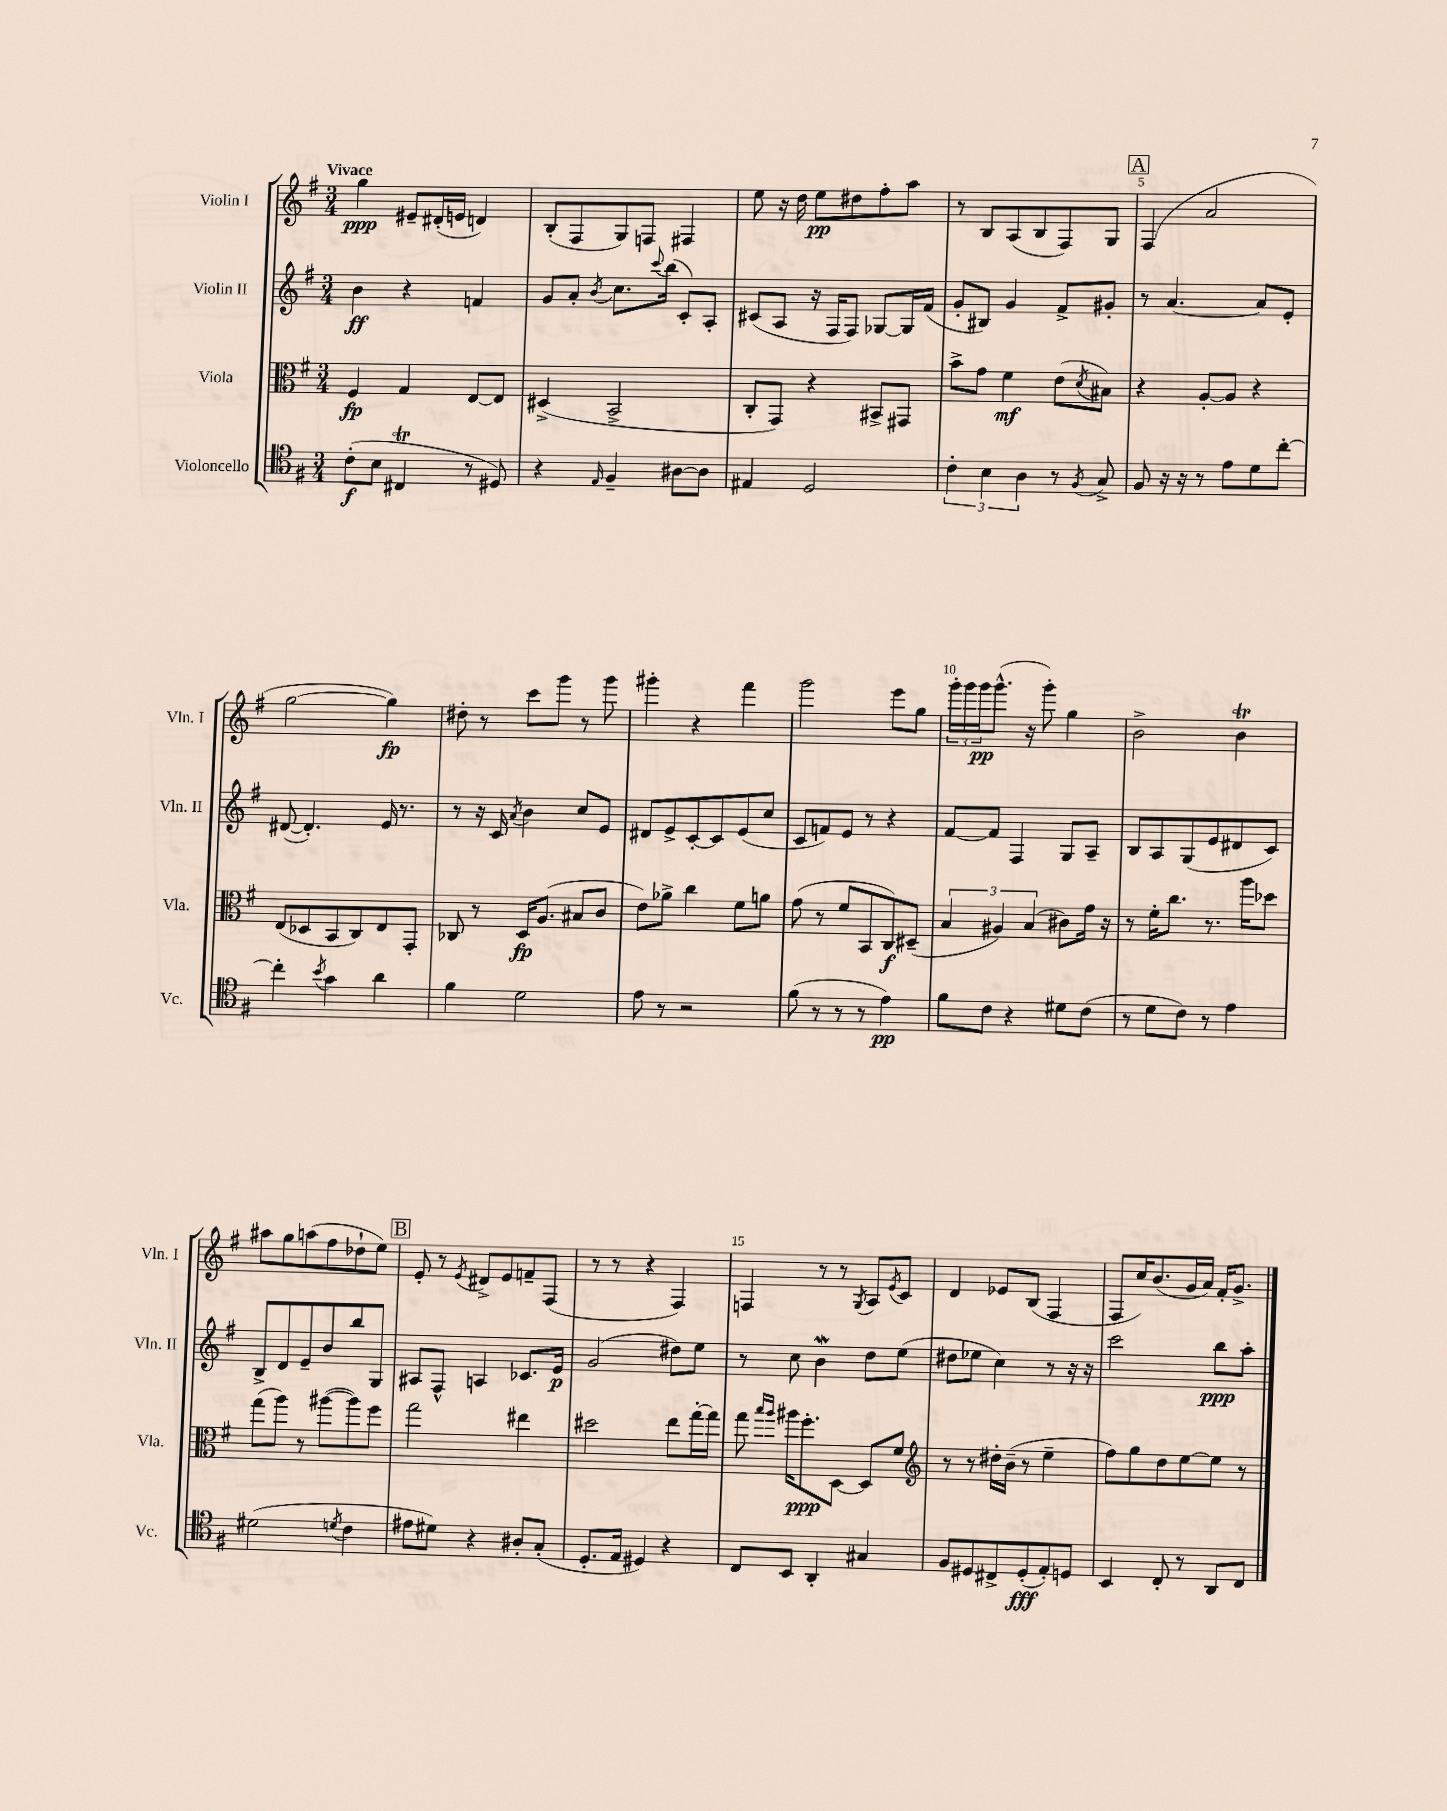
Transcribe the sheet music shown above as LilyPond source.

<<
\new StaffGroup <<
\new Staff = "s0" \with { instrumentName = "Violin I" shortInstrumentName = "Vln. I" } {
    \clef treble \key g \major \numericTimeSignature \time 3/4 \tempo "Vivace"
    g''4\ppp eis'8-- dis'16-.( e'16 d'4) |
    b8-.( fis8 g8) f8 fis4 |
    e''8 r16 d''16 e''8\pp dis''8 fis''8-. a''8 |
    r8 b8 a8( b8 fis8) g8 |
    \mark \markup { \box "A" } fis4( a'2 |
    g''2~ g''4\fp) |
    dis''8-. r8 c'''8 g'''8 r8 g'''8 |
    gis'''4-. r4 fis'''4 |
    g'''2 e'''8 g''8 |
    \tuplet 3/2 { g'''16-. g'''16 g'''16\pp } g'''8.-^( r16 g'''8-.) g''4 |
    b'2-> b'4\trill |
    ais''8 g''8 a''8( fis''8 des''8-! e''8) |
    \mark \markup { \box "B" } e'8-. r8 \acciaccatura { e'8 } dis'8-> e'8 f'8-- fis8( |
    r8 r8 r4 fis4) |
    f4 r8 r8 \acciaccatura { g8 } a8 \acciaccatura { e'8 } c'8 |
    d'4 ees'8 b8( fis4 |
    fis8 c''16) b'8.( g'16 a'16) fis'16-. g'8.-> \bar "|." |
}
\new Staff = "s1" \with { instrumentName = "Violin II" shortInstrumentName = "Vln. II" } {
    \clef treble \key g \major \numericTimeSignature \time 3/4
    b'4\ff r4 f'4 |
    g'8 a'8-. \acciaccatura { b'8 } c''8. \appoggiatura { c'''8 } b''16( c'8-.) a8-. |
    cis'8( a8 r16 fis16 fis8) ges8~ ges16 fis'16( |
    g'8-. bis8) g'4 fis'8-> gis'8-. |
    \mark \markup { \box "A" } r8 a'4.~ a'8 e'8-. |
    dis'8~( dis'4.-.) e'16 r8. |
    r8 r16 c'16 \acciaccatura { a'8 } b'4 c''8 e'8 |
    dis'8 e'8-> c'8~-. c'8 e'8( c''8 |
    c'8 f'8) e'8 r8 r4 |
    fis'8~ fis'8 fis4 g8 a8-- |
    b8 a8 g8( e'8 dis'8 c'8) |
    b8-> d'8 e'8-- b'8 b''8 g8 |
    \mark \markup { \box "B" } ais8 fis8-^ a4 ces'8. e'16\p |
    g'2( dis''8) e''8 |
    r8 c''8 b'4\mordent d''8 e''8( |
    dis''8 ees''8 c''4) r8 r16 r16 |
    c'''2 b''8\ppp a''8-. \bar "|." |
}
\new Staff = "s2" \with { instrumentName = "Viola" shortInstrumentName = "Vla." } {
    \clef alto \key g \major \numericTimeSignature \time 3/4
    fis4\fp g4 e8~ e8 |
    dis4->( b,2-> |
    c8-. g,8) r4 bis,8-> gis,8 |
    b'8-> g'8 fis'4\mf e'8( \acciaccatura { d'8 } bis8) |
    \mark \markup { \box "A" } r4 a8~-. a8 r4 |
    e8( des8 b,8 c8) e8 g,8-. |
    ces8 r8 d16\fp a8.( bis8 c'8 |
    e'8) aes'8-> c''4 fis'8 a'8 |
    g'8( r8 fis'8 b,8 c8\f) dis8--( |
    \tuplet 3/2 { b4 ais4) b4( } cis'8) g'16 r16 |
    r8 fis'16-. c''8. r8. a''16 des''8 |
    g''8( a''8) r8 ais''8~( ais''8) fis''8 |
    \mark \markup { \box "B" } g''2 eis''4 |
    dis''2 e''8 g''16~-. g''16 |
    g''8 \grace { b''16 a''16 } ais''16 fis''8.-.\ppp d8~ d8 fis'8 |
    \clef treble r8 r8 dis''16-. b'16--( r8 e''4-- |
    fis''8) g''8 d''8 e''8~ e''8 r8 \bar "|." |
}
\new Staff = "s3" \with { instrumentName = "Violoncello" shortInstrumentName = "Vc." } {
    \clef tenor \key g \major \numericTimeSignature \time 3/4
    c'8-.\f( b8 cis4\trill r8 dis8) |
    r4 \grace { e16 } fis4-- ais8~ ais8 |
    eis4 d2 |
    \tuplet 3/2 { c'4-. b4 a4 } r8 \acciaccatura { fis8 } g8-> |
    \mark \markup { \box "A" } fis8 r16 r16 r8 e'8 d'8 c''8~-. |
    c''4-. \acciaccatura { b'8 } g'4 a'4 |
    fis'4 d'2 |
    e'8 r8 r2 |
    fis'8( r8 r8 r8 e'4\pp) |
    fis'8 c'8 r4 dis'8 c'8( |
    r8 d'8 c'8) r8 e'4 |
    dis'2( \acciaccatura { d'8 } c'4 |
    \mark \markup { \box "B" } eis'8 dis'8) r4 ais8-. g8-.( |
    d8.-. e16 dis4) r4 |
    c8 b,8 a,4-. gis4 |
    fis8 dis8 cis8-> dis8-.\fff( e8-.) d8 |
    b,4 c8-. r8 a,8 c8 \bar "|." |
}
>>
>>
\layout { \context { \Score \override BarNumber.break-visibility = ##(#f #t #t) barNumberVisibility = #(every-nth-bar-number-visible 5) } }
